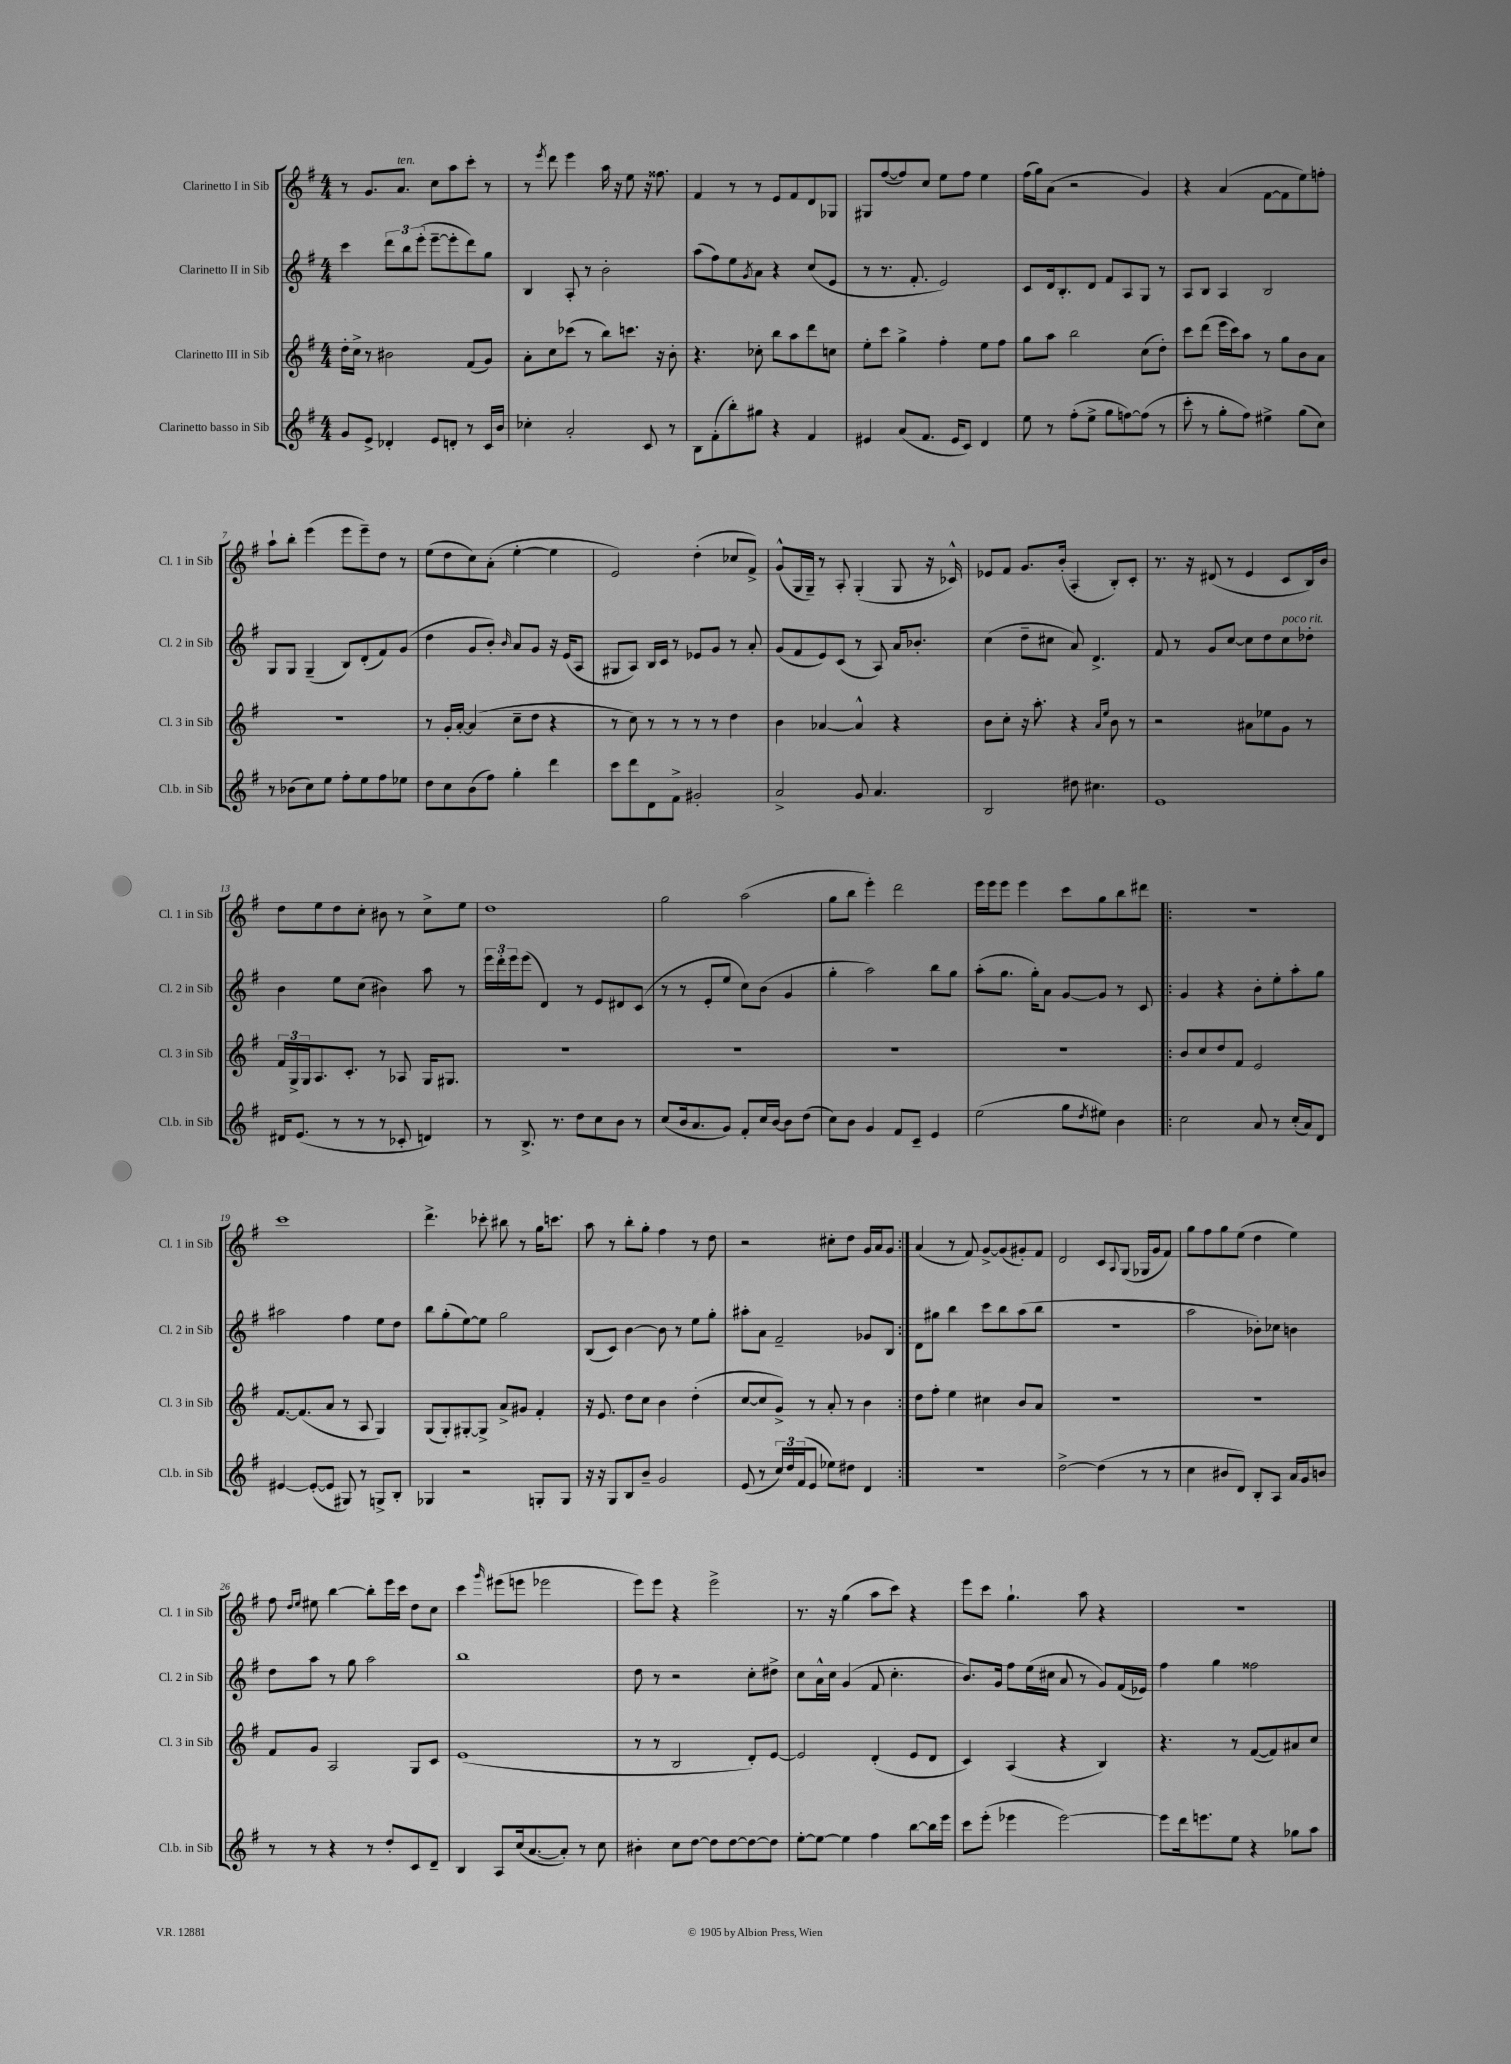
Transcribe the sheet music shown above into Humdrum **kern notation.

**kern	**kern	**kern	**kern
*staff4	*staff3	*staff2	*staff1
*clefG2	*clefG2	*clefG2	*clefG2
*k[f#]	*k[f#]	*k[f#]	*k[f#]
*M4/4	*M4/4	*M4/4	*M4/4
8g	16dd'	4ccc	8r
.	16cc^	.	.
8e^	8r	.	8.g
4d-'	2b#	12ddd	.
.	.	.	8.a
.	.	12bb	.
.	.	(12eee'	.
8e	.	[8eee~	8cc
8d'	.	8eee']	8aa
8r	(8f#	8ddd)	8ccc'
16c	8g)	8gg	8r
16b	.	.	.
=	=	=	=
4cc-'	8a'	4B	8r
.	.	.	8qeee
.	8cc	.	8ddd
2a'	(8ccc-	8A'	4eee
.	8r	8r	.
.	8bb)	2b'	16aa
.	.	.	16r
.	8.ccc	.	8ee
8c	.	.	16r
.	16r	.	8.ff##
8r	8b'	.	.
=	=	=	=
8B	4.r	(8aa	4f#
(8f#'	.	8ff#)	.
8bb')	.	8ee	8r
.	.	8qg	.
8gg#	8cc-'	8a	8r
4r	8bb	4r	8e
.	8aa	.	8f#
4f#	8ddd	(8cc	8d
.	8cc	8e	8G-
=	=	=	=
4e#	8ee'	8r	8G#
.	8ccc	8.r	([8ff#
(8a	4gg^	.	8ff#])
.	.	8.f#'	.
8.f#	.	.	8cc
.	4ff#'	2e)	8ee
16e#	.	.	.
8c)	.	.	8ff#
4d	8ee	.	4ee
.	8ff#	.	.
=	=	=	=
8ee	8gg	8c	(16ff#
.	.	.	16gg)
8r	8aa	16d	(8a
.	.	8.B'	.
(8ff#'	2bb	.	2r
8ee^	.	8d	.
8gg	.	8f#	.
[8ff)	.	8A	.
(8ff]	(8cc	8G	4g)
8r	8dd')	8r	.
=	=	=	=
8ccc'	8ccc	8A	4r
8r	(8ddd	8B	.
8gg'	16eee	4A	(4a
.	16ccc)	.	.
8ff#)	8aa	.	.
4ee#^	8r	2B	[8f#
.	8gg	.	8f#]
(8gg	8b	.	8ee)
8cc)	8a	.	8ff'
=	=	=	=
8r	1r	8G	8aa`
(8b-	.	8G	8bb'
8cc)	.	(4G~	(4eee
8ee	.	.	.
8ff#'	.	8B)	8eee
8ee	.	(8d'	8eee~)
8ff#	.	8f#)	8dd
8ee-	.	(8g	8r
=	=	=	=
8dd	8r	4dd	(8ee
8cc	16g'	.	8dd
.	[16a'	.	.
(8b	(4a]	8g	8cc)
8ff#)	.	8b')	(8a'
.	.	16qqb	.
4gg'	8cc~	8a	[4ee'
.	8dd	8g	.
4ddd	4r	16r	4ee]
.	.	(16e	.
.	.	8A	.
=	=	=	=
8ccc	8r	8G#	2e)
8ddd	8cc)	8A)	.
8d	8r	16B	.
.	.	16c	.
8f#^	8r	8r	.
2g#'	8r	8e-	(4dd'
.	8r	8g	.
.	4dd	8r	8cc-
.	.	8a'	8f#^)
=	=	=	=
2a^	4b	(8g	(8g^^
.	.	8f#	16G
.	.	.	16G~)
.	[4a-	8e)	8r
.	.	(8c	8A'
8g	4a-^^]	8r	(4G'
4.a	.	8A)	.
.	4r	16a	8G
.	.	8.b-'	.
.	.	.	16r
.	.	.	16c-^^)
=	=	=	=
2B	8b	(4cc	8e-
.	8cc'	.	8f#
.	16r	8dd~	8.g
.	8.aa'	.	.
.	.	8cc#	.
.	.	.	(16b'
8dd#	4r	8a)	4A'
4.cc#	.	4.d^	.
.	16qqa	.	.
.	16qqee	.	.
.	8b	.	8B')
.	8r	.	8c'
=	=	=	=
1e	2r	8f#	8.r
.	.	8r	.
.	.	.	16r
.	.	8g	(8d#
.	.	[8cc	8r
.	8a#	8cc]	4e
.	8ee-	8dd	.
.	8g	8cc	8c
.	8r	8dd-'	16B)
.	.	.	16b
=	=	=	=
16d#	24f#	4b	8dd
.	24G^	.	.
(8.e	.	.	.
.	24G	.	.
.	8.A	.	8ee
8r	.	8ee	8dd
.	8.c'	.	.
8r	.	(8cc	8cc'
8r	8r	4b#)	8b#
8c-'	8A-	.	8r
4d)	16G	8aa	8cc^
.	8.G#	.	.
.	.	8r	8ee
=	=	=	=
8r	1r	24eee	1dd
.	.	24ddd'	.
.	.	24eee	.
8.B^	.	(8eee	.
.	.	4d)	.
8.r	.	.	.
8dd	.	8r	.
8cc	.	8e	.
8b	.	8d#	.
8r	.	(8c	.
=	=	=	=
(8cc	1r	8r	2gg
16b	.	8r	.
8.a	.	.	.
.	.	8e'	.
8g)	.	8ee	.
8f#'	.	8cc)	(2aa
16cc	.	(8b	.
[16b	.	.	.
8b]	.	4g	.
(8dd	.	.	.
=	=	=	=
8cc)	1r	4gg'	8gg
8b	.	.	8bb
4g	.	2aa)	4eee')
8f#	.	.	2ddd
8c~	.	.	.
4e	.	8bb	.
.	.	8gg	.
=	=	=	=
(2ee	1r	(8aa'	16eee
.	.	.	16eee
.	.	8.gg	8eee
.	.	.	4eee
.	.	16gg')	.
.	.	8a	.
8gg	.	[8g	8ccc
8qdd	.	.	.
8ee#)	.	8g]	8gg
4b	.	8r	8bb
.	.	8c	8ddd#
=!|:	=!|:	=!|:	=!|:
2cc	8b	4g	1r
.	8cc	.	.
.	8dd	4r	.
.	8f#	.	.
8a	2e	8b'	.
8r	.	8ee'	.
(16cc'	.	8aa'	.
16a)	.	.	.
8d	.	8gg	.
=	=	=	=
[4e#	[8.f#	2aa#	1ccc
.	(8.f#]	.	.
(8e#'_	.	.	.
8e#]	8a	.	.
8G#)	8r	4ff#	.
8r	8A	.	.
8G^	4G)	8ee	.
8B'	.	8dd	.
=	=	=	=
4G-	(8G	8bb	4.ddd^
.	8G')	(8gg'	.
2r	[8G#'	[8ee)	.
.	8G#^]	8ee]	8ccc-'
.	8a^	2gg	8bb#
.	8g#	.	8r
8G'	4f#'	.	16gg
.	.	.	8.ccc
8G	.	.	.
=	=	=	=
16r	16r	(8B	8aa
16r	8.e	.	.
8G	.	8c)	8r
8B	8dd	[4b	8bb'
8b~	8cc	.	8gg'
2g	4b	8b]	4ff#
.	.	8r	.
.	(4dd'	8ee	8r
.	.	8gg'	8dd
=	=	=	=
(8e	[8cc	8aa#'	2r
8r	8cc]	8a	.
24cc)	8g^)	2f#~	.
24dd	.	.	.
(24f#	.	.	.
8e	8r	.	.
8ee-)	8a'	.	8cc#'
8dd#	8r	.	8dd
4d	4b	8g-	16g
.	.	.	16a
.	.	8B	8g
=:|!	=:|!	=:|!	=:|!
1r	8dd	8d	(4a
.	8ff#'	8gg#	.
.	4ee	4bb	8r
.	.	.	8f#)
.	4cc#	8ccc	[8g^
.	.	8bb	(8g]
.	8b	(8aa	8g#')
.	8a	8bb	8f#
=	=	=	=
[2dd^	1r	1r	2d
(4dd]	.	.	8c
.	.	.	8qqA
.	.	.	(8G
8r	.	.	16G-
.	.	.	16g
8r	.	.	8f#)
=	=	=	=
4cc	1r	2aa	8gg
.	.	.	8ff#
8b#	.	.	8gg
8d)	.	.	(8ee
8B'	.	8b-')	4dd
8A	.	8cc-	.
16a	.	4b	4ee)
16g	.	.	.
8b	.	.	.
=	=	=	=
8r	8f#	8dd	8ff#
.	.	.	16qqdd
.	.	.	16qqee
8r	8g	8aa	8ee#
4r	2A	8r	[4bb
.	.	8gg	.
8r	.	2aa	8bb']
8dd'	.	.	16eee
.	.	.	16ccc
8c	8G	.	8dd
8d~	8c	.	8cc
=	=	=	=
4B	(1e	1bb	4ccc
.	.	.	16qqggg
8A	.	.	(8eee#
(16cc	.	.	8eee
[8.a	.	.	.
.	.	.	2eee-
8a'])	.	.	.
8r	.	.	.
8cc	.	.	.
=	=	=	=
4b#'	8r	8dd	8eee)
.	8r	8r	8eee
8cc	2B	2r	4r
[8dd	.	.	.
8dd]	.	.	2eee^
[8dd	.	.	.
8dd_	8d')	8cc'	.
8dd]	[8e	8dd#^	.
=	=	=	=
[8ee'	2e]	8cc	8.r
8ee_	.	16a^^	.
.	.	16cc	16r
4ee]	.	(4g	(4gg
4ff#	(4d'	8f#	8aa
.	.	4.cc'	8ccc)
[8bb	8e	.	4r
16bb]	8d	.	.
16eee	.	.	.
=	=	=	=
8ccc	4c)	8.b)	8eee
(8eee'	.	.	8ccc
.	.	16g	.
4eee-	(4A	8ff#	4.gg`
.	.	(16ee	.
.	.	16cc#	.
[2eee-)	4r	8a	.
.	.	8r	8aa
.	4B)	8g)	4r
.	.	(16f#	.
.	.	16e-)	.
=	=	=	=
8eee-]	4.r	4ff#	1r
16ddd	.	.	.
8.eee	.	.	.
.	.	4gg	.
8ee	8r	.	.
4r	([8f#	2ff##	.
.	8f#])	.	.
8gg-	8a#	.	.
8aa	8cc	.	.
==	==	==	==
*-	*-	*-	*-
